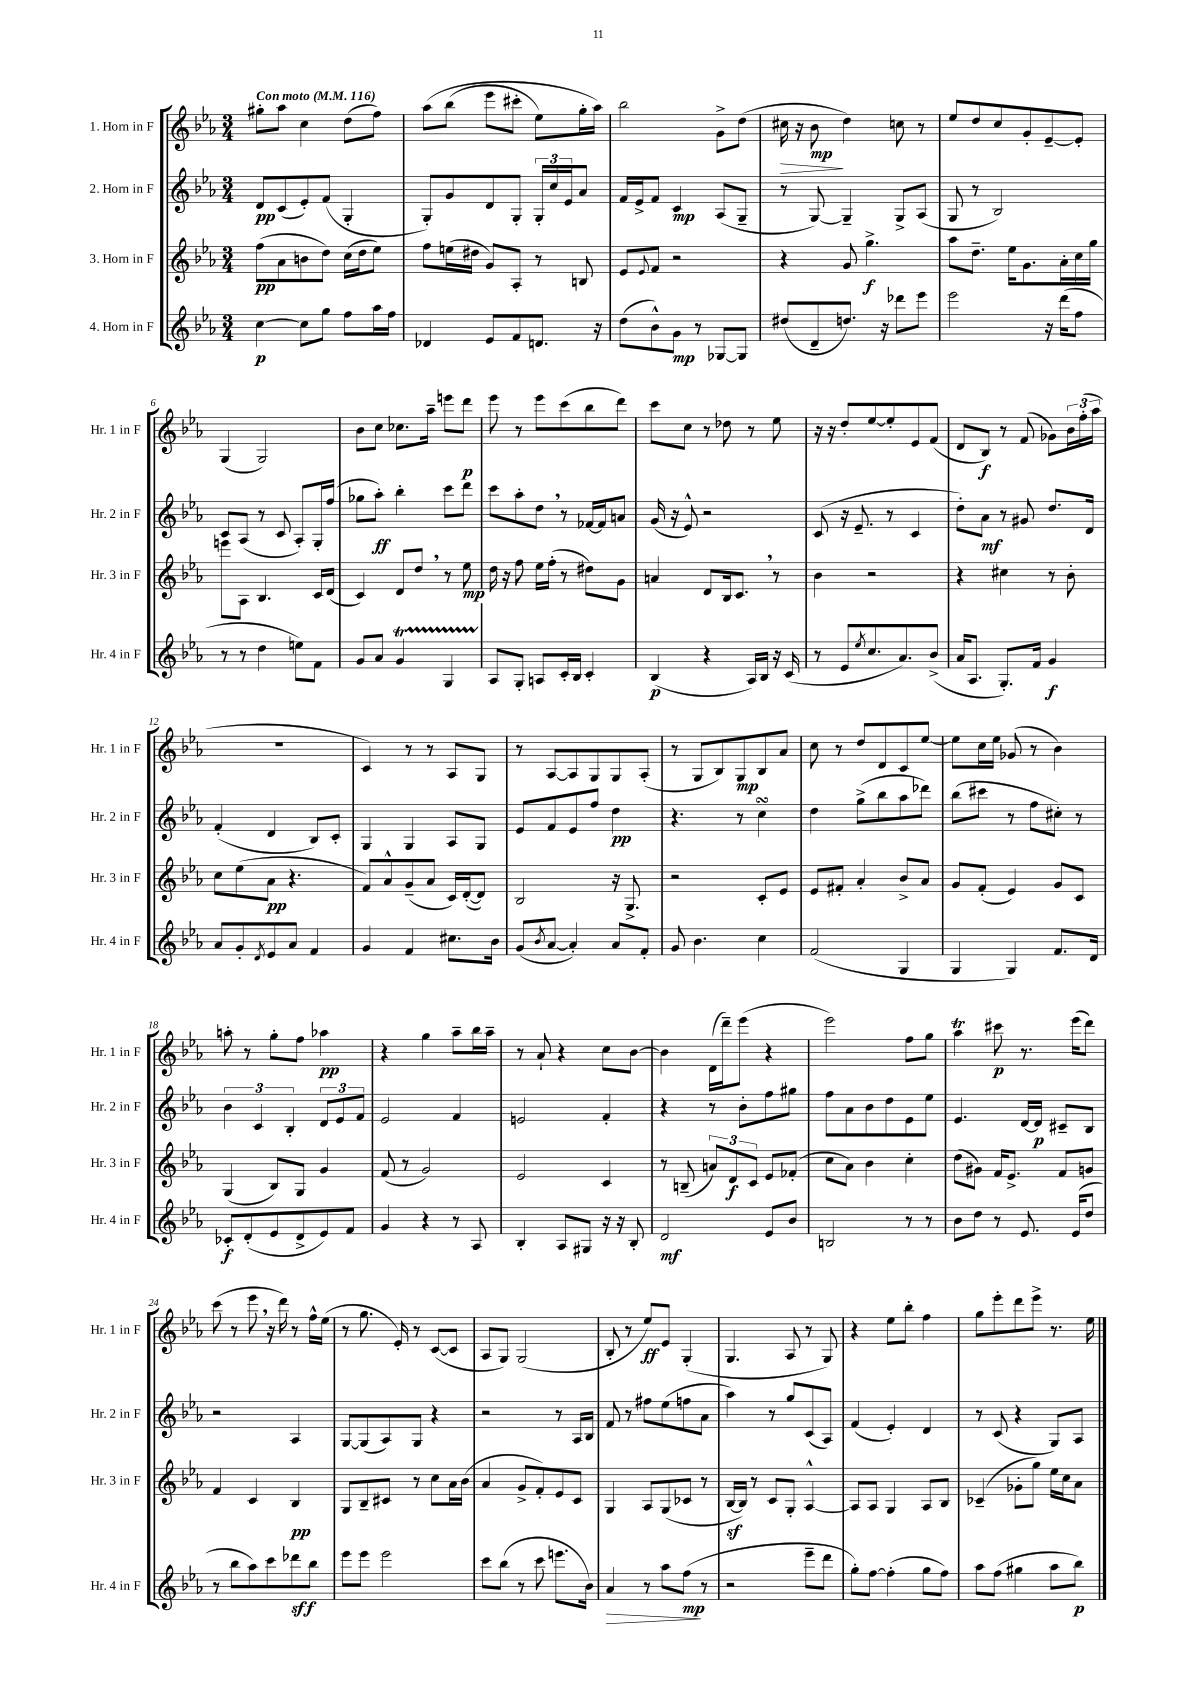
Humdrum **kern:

**kern	**kern	**kern	**kern
*staff4	*staff3	*staff2	*staff1
*clefG2	*clefG2	*clefG2	*clefG2
*k[b-e-a-]	*k[b-e-a-]	*k[b-e-a-]	*k[b-e-a-]
*M3/4	*M3/4	*M3/4	*M3/4
*MM116	*MM116	*MM116	*MM116
[4cc\	(8ff\L	8d/L	8gg#'\L
.	8a-\	(8c/	8aa-\J
8cc\]L	8b\	8e-'/)	4cc\
8gg\J	8dd\J)	(8f/J	.
8ff\L	(16cc\LL	4G'/	(8dd\L
.	16dd\J	.	.
16aa-\L	8ee-\J)	.	8ff\J)
16ff\JJ	.	.	.
=	=	=	=
4d-/	8ff\L	8G'/L)	&(8aa-\L
.	(16ee\L	8g/	(8bb-\J
.	16dd#\JJ	.	.
8e-/L	8g/L)	8d/	8eee-\L
8f/	8A-'/J	8G'/J	8ccc#'\J
8.d/J	8r	24G'/LL	8ee-\L)
.	.	24cc/	.
.	.	24e-/J	.
.	8B/	8a-/J	16gg'\L
16r	.	.	16aa-\JJ&)
=	=	=	=
(8dd\L	8e-/L	16f/LL	2bb-\
.	.	16e-^/J	.
.	8qqe-/	.	.
8b-^^\)	8f/J	8f/J	.
8g\J	2r	4c/	.
8r	.	.	.
[8G-/L	.	(8A-/L	8g^\L
8G-/]J	.	8G~/J	(8dd\J
=	=	=	=
(8dd#/L	4r	8r	16cc#\
.	.	.	16r
8d~/	.	[8G/)	8b-\
8.dd/J)	8g/	4G~/]	4dd\)
.	4.gg^\	.	.
16r	.	.	.
8ddd-\L	.	8G^/L	8cc\
8eee-\J	.	(8A-/J	8r
=	=	=	=
2eee-\	8aa-\L	8G/	8ee-/L
.	8.dd~\J	8r	8dd/
.	.	2B-/)	8cc/
.	16ee-\LK	.	.
.	8.g\	.	8g'/
16r	.	.	[8e-~/
(16ddd\LK	16a-'\L	.	.
8ff\J	16cc\	.	8e-'/]J
.	16gg\JJ	.	.
=	=	=	=
8r	8eee\L	8c/L	(4G/
8r	8A-\J	(8A-/J	.
4dd\	4.B-/	8r	2G/)
.	.	8c/	.
8ee\L)	.	8A-'/L)	.
8f\J	16c/LL	16G'/L	.
.	(16d/JJ	(16ff/JJ	.
=	=	=	=
8g/L	4c/)	8gg-\L	8b-\L
8a-/J	.	8aa-'\J)	8cc\J
4g/	8d/L	4bb-'\	8.cc-\L
.	8dd/J	.	.
.	.	.	16aa-~\Jk
4G/	8r	8ccc\L	8eee\L
.	8ee-\	8ddd\J	8ddd\J
=	=	=	=
8A-/L	16dd\	8ccc\L	8eee-\
.	16r	.	.
8G'/J	8ff\	8aa-'\	8r
8A/L	16ee-\LL	8dd\J	8eee-\L
.	(16ff'\JJ	.	.
16c'/L	8r	8r	(8ccc\
16B-/JJ	.	.	.
4c'/	8dd#\L)	[16f-/LL	8bb-\
.	.	16f-/]J	.
.	8g\J	8a/J	8ddd\J)
=	=	=	=
(4B-/	4a/	(16g/	8ccc\L
.	.	16r	.
.	.	8e-^^/)	8cc\J
4r	8d/L	2r	8r
.	16B-/k	.	8dd-\
.	8.c/J	.	.
16A-/LL)	.	.	8r
16B-/JJ	.	.	.
16r	8r	.	8ee-\
(16c/	.	.	.
=	=	=	=
8r	4b-\	(8c/	16r
.	.	.	16r
8e-/L	.	16r	8dd'/L
.	.	8.e-~/	.
8qee-/	.	.	.
8.cc/	2r	.	[8ee-/
.	.	8r	8ee-'/]
8.a-/)	.	.	.
.	.	4c/	8e-/
(8b-^/J	.	.	(8f/J
=	=	=	=
16a-/LK	4r	8dd'\L)	8d/L
8.A-/J	.	.	.
.	.	8a-\J	8B-/J)
8.G'/L)	4cc#\	8r	8r
.	.	8g#/	(8f/
16f/Jk	.	.	.
4g/	8r	8.dd/L	8g-\L)
.	8b-'\	.	24b-\L
.	.	.	(24ff'\
.	.	16d/Jk	.
.	.	.	24aa-\JJ
=	=	=	=
8a-/L	8cc\L	(4f'/	2.r
8g'/	(8ee-\	.	.
8qd/	.	.	.
8e-/	8a-\J	4d/	.
8a-/J	4.r	.	.
4f/	.	8B-/L)	.
.	.	8c'/J	.
=	=	=	=
4g/	8f/L)	4G/	4c/)
.	8a-^^/	.	.
4f/	(8g~/	4G/	8r
.	8a-/J	.	8r
8.cc#\L	16c/LL)	8A-/L	8A-/L
.	([16d'/J	.	.
.	8d/]J)	8G/J	8G/J
16b-\Jk	.	.	.
=	=	=	=
(8g/L	2B-/	8e-/L	8r
8qb-/	.	.	.
[8a-/J	.	8f/	[8A-/L
4a-'/])	.	8e-/	8A-/]
.	.	8ff/J	8G/
8a-/L	16r	4dd\	8G/
.	8.G^/	.	.
8f'/J	.	.	(8A-'/J
=	=	=	=
8g/	2r	4.r	8r
4.b-\	.	.	8G/L
.	.	.	8B-/)
.	.	8r	8G/
4cc\	8c'/L	4cc\	8B-/
.	8e-/J	.	8a-/J
=	=	=	=
(2f/	8e-/L	4dd\	8cc\
.	8f#'/J	.	8r
.	4a-'/	(8gg^\L	8dd/L
.	.	8bb-\	8d/
4G/	8b-^/L	8aa-\	8c/
.	8a-/J	8ddd-\J)	[8ee-/J
=	=	=	=
4G/	8g/L	(8bb-\L	8ee-\]L
.	(8f'/J	8ccc#\J	16cc\L
.	.	.	16ee-\JJ
4G/)	4e-/)	8r	(8g-/
.	.	8ff\L	8r
8.f/L	8g/L	8cc#'\J)	4b-\)
.	8c/J	8r	.
16d/Jk	.	.	.
=	=	=	=
8c-'/L	(4G/	6b-\	8aa'\
(8d'/	.	.	8r
.	.	6c/	.
8e-/	8B-/L)	.	8gg'\L
.	.	6B-'/	.
8d^/	8G/J	.	8ff\J
8e-/)	4g/	12d/L	4aa-\
.	.	12e-/	.
8f/J	.	.	.
.	.	12f/J	.
=	=	=	=
4g/	(8f/	2e-/	4r
.	8r	.	.
4r	2g/)	.	4gg\
8r	.	4f/	8aa-~\L
8A-/	.	.	16bb-\L
.	.	.	16aa-~\JJ
=	=	=	=
4B-'/	2e-/	2e/	8r
.	.	.	8a-`/
8A-/L	.	.	4r
8G#/J	.	.	.
16r	4c/	4f'/	8cc\L
16r	.	.	.
8B-'/	.	.	[8b-\J
=	=	=	=
2d/	8r	4r	4b-\]
.	(8B~/	.	.
.	12a/L)	8r	(16d\LL
.	.	.	16ddd~\J)
.	12d/	.	.
.	.	8b-'\L	(8eee-\J
.	12c/J	.	.
8e-/L	8e-/L	8ff\	4r
8b-/J	(8f-'/J	8gg#\J	.
=	=	=	=
2B/	8cc\L	8ff\L	2eee-\)
.	8a-\J)	8a-\	.
.	4b-\	8b-\	.
.	.	8dd\	.
8r	4cc'\	8e-\	8ff\L
8r	.	8ee-\J	8gg\J
=	=	=	=
8b-\L	(8dd\L	4.e-/	4aa-\
8dd\J	8g#\J)	.	.
8r	16f/LK	.	8ccc#\
.	8.e-^/J	.	.
8.e-/	.	[16d/LL	8.r
.	.	16d/]JJ	.
.	8f/L	8c#~/L	.
(16e-/LK	.	.	(16eee-\LK
8dd/J	8g/J	8B-/J	8ddd\J)
=	=	=	=
8r	4f/	2r	(8ccc\
8bb-\L	.	.	8r
8aa-\)	4c/	.	8eee-\
8ccc\	.	.	16r
.	.	.	16ddd\)
8ddd-\	4B-/	4A-/	8r
8bb-\J	.	.	16ff^^\LL
.	.	.	(16ee-\JJ
=	=	=	=
8eee-\L	8G/L	[8G/L	8r
8eee-\J	8B-~/	(8G/]	8.gg\
2eee-\	8c#/J	8A-/)	.
.	.	.	16e-'/)
.	8r	8G/J	8r
.	8cc\L	4r	([8c/L
.	16a-\L	.	8c/]J
.	(16b-\JJ	.	.
=	=	=	=
8ccc\L	4a-/	2r	8A-/L
(8bb-\J	.	.	8G/J)
8r	8g^/L	.	(2G/
8ccc\	8f'/)	.	.
8.eee\L	8e-/	8r	.
.	8c/J	16A-/LL	.
16b-\Jk)	.	16B-/JJ	.
=	=	=	=
4a-/	4G/	8f/	8B-'/
.	.	8r	8r
8r	8A-/L	8ff#\L	8ee-/L)
8aa-\L	(8G/	(8ee-\	8e-/J
(8ff\J	8c-/J	8ff\	(4G'/
8r	8r	8a-\J	.
=	=	=	=
2r	[16B-/LL	4aa-\)	4.G/
.	16B-/]JJ)	.	.
.	8r	.	.
.	8c/L	8r	.
.	8G'/J	8gg/L	8A-/
8eee-~\L	[4A-^^/	(8c/	8r
8ddd\J	.	8A-/J)	8G/)
=	=	=	=
8gg'\L)	8A-/]L	(4f/	4r
[8ff\J	8A-/J	.	.
(4ff'\]	4G/	4e-'/)	8ee-\L
.	.	.	8bb-'\J
8gg\L	8A-/L	4d/	4ff\
8ff\J)	8B-/J	.	.
=	=	=	=
8aa-\L	(4c-~/	8r	8gg\L
(8ff\J	.	(8c/	8eee-'\
4gg#\	8g-'\L	4r	8ddd\
.	8gg\J)	.	8eee-^\J
8aa-\L	16ee-\LL	8G/L)	8.r
.	16cc\J	.	.
8bb-\J)	8a-\J	8A-/J	.
.	.	.	16ee-\
==	==	==	==
*-	*-	*-	*-
